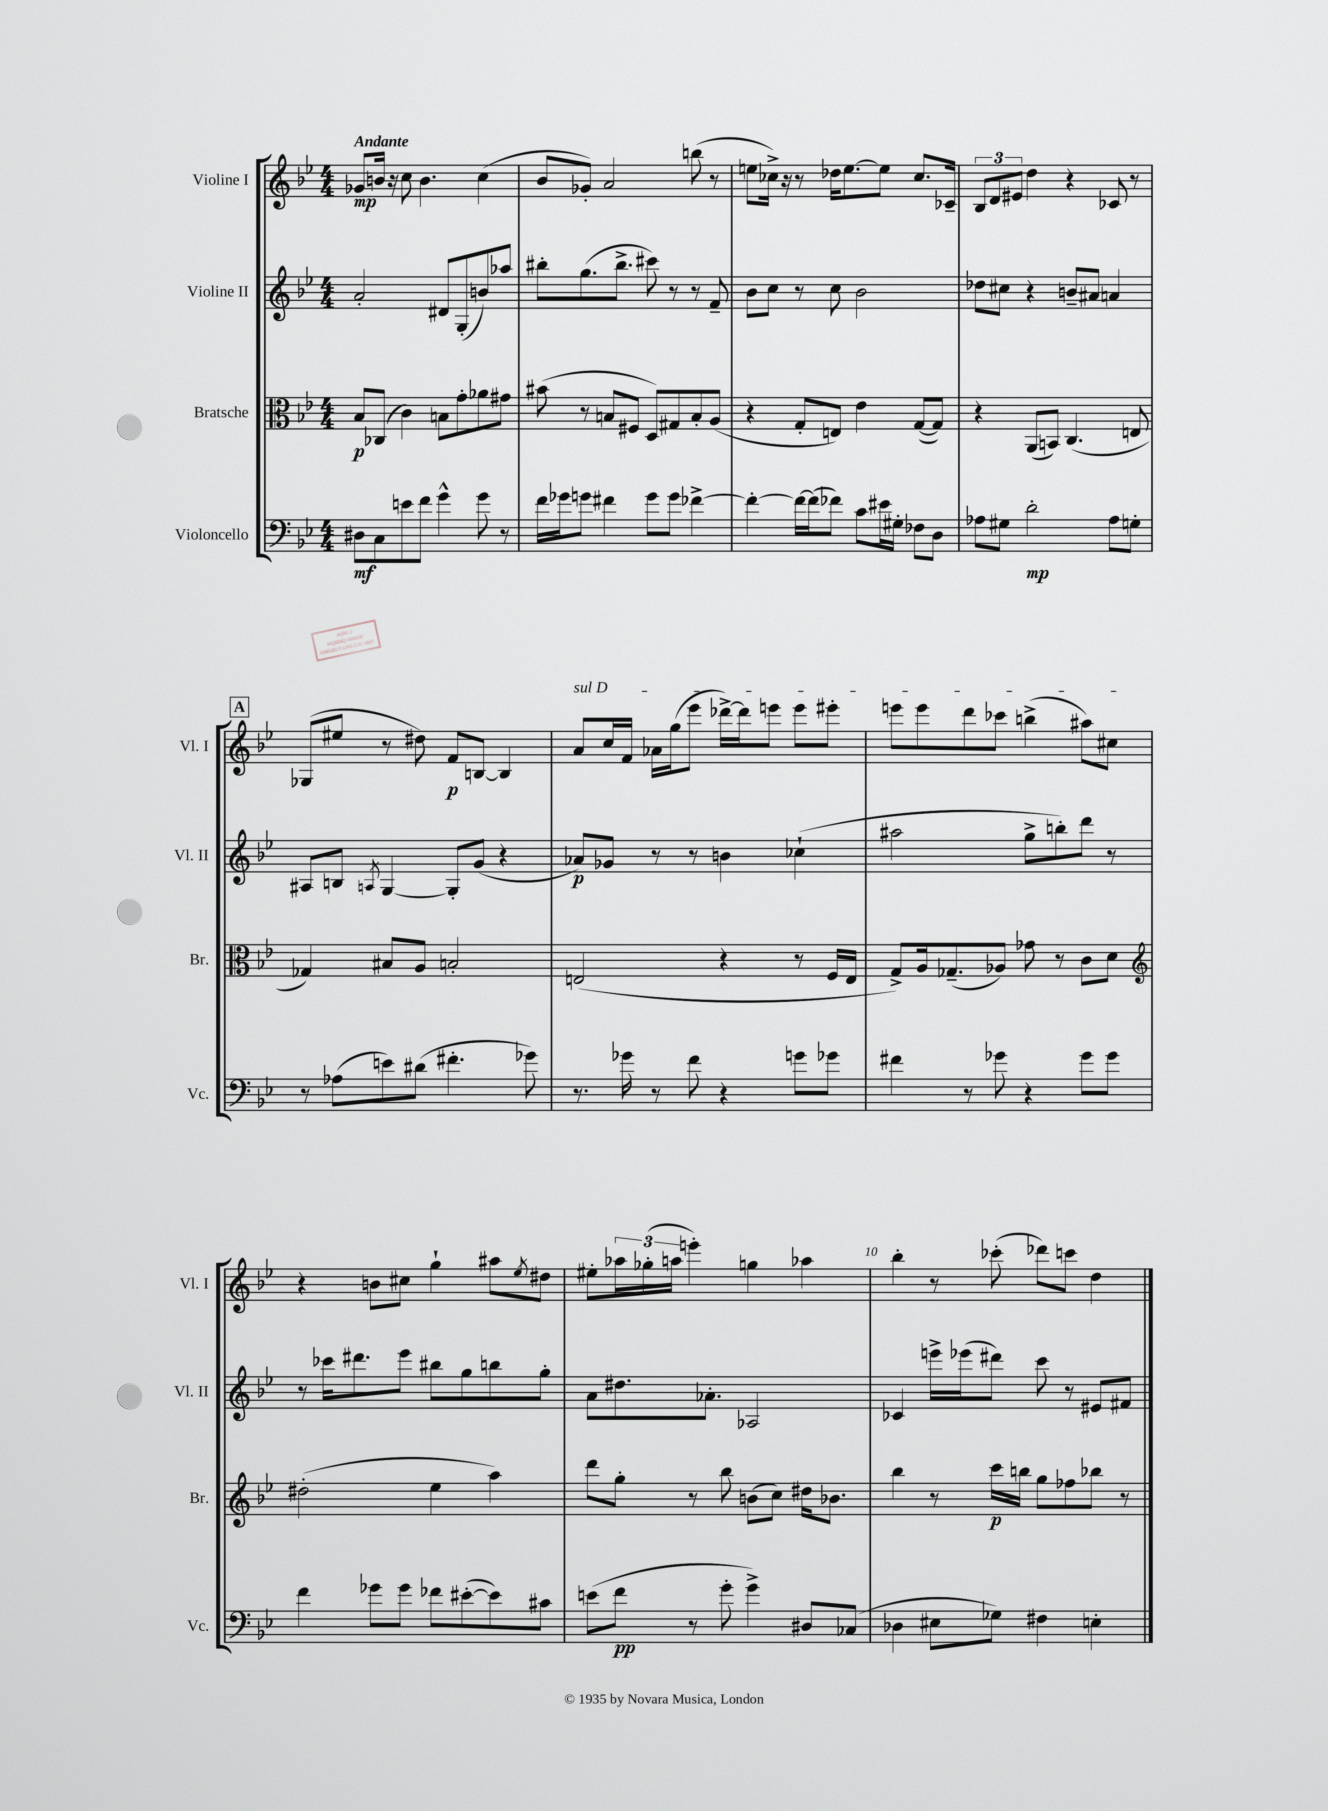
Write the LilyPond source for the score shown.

<<
\new StaffGroup <<
\new Staff = "s0" \with { instrumentName = "Violine I" shortInstrumentName = "Vl. I" } {
    \clef treble \key bes \major \numericTimeSignature \time 4/4 \tempo "Andante"
    ges'8\mp b'16 r16 c''8 b'4. c''4( |
    bes'8 ges'8-.) a'2 b''8( r8 |
    e''8 ces''16->) r16 r8 des''16 e''8.~ e''8 ces''8. ces'16-- |
    \tuplet 3/2 { bes8 d'8 eis'8 } d''4 r4 ces'8 r8 |
    \mark \markup { \box "A" } ges8( eis''8 r8 dis''8) f'8\p b8~ b4 |
    \once \override TextSpanner.bound-details.left.text = \markup { \italic "sul D" } a'8\startTextSpan c''16 f'16 aes'16 g''16( ees'''8 des'''16~->) des'''16 e'''8 e'''8 eis'''8-. |
    e'''8 e'''8 d'''8 ces'''8 b''4->( ais''8) cis''8\stopTextSpan |
    r4 b'8 cis''8 g''4-! ais''8 \acciaccatura { ees''8 } dis''8 |
    eis''8-. \tuplet 3/2 { aes''16 ges''16-.( a''16 } e'''4-.) g''4 aes''4 |
    bes''4-. r8 ces'''8-.( des'''8) c'''8 d''4 \bar "|." |
}
\new Staff = "s1" \with { instrumentName = "Violine II" shortInstrumentName = "Vl. II" } {
    \clef treble \key bes \major \numericTimeSignature \time 4/4
    a'2-. dis'8 g8-.( b'8) aes''8 |
    bis''8-. g''8.( bis''8.-> cis'''8) r8 r8 f'8-- |
    bes'8 c''8 r8 c''8 bes'2 |
    des''8 cis''8 r4 b'8-- ais'8 a'4 |
    \mark \markup { \box "A" } ais8 b8 \acciaccatura { a8 } g4~ g8-. g'8( r4 |
    aes'8\p) ges'8 r8 r8 b'4 ces''4-!( |
    ais''2 g''8-> b''8-.) d'''8 r8 |
    r8 ces'''16 dis'''8. ees'''8 bis''8 g''8 b''8 g''8-. |
    a'8 dis''8. aes'8.-. aes2 |
    ces'4 e'''16-> ees'''16( dis'''8) c'''8 r8 eis'8 fis'8 \bar "|." |
}
\new Staff = "s2" \with { instrumentName = "Bratsche" shortInstrumentName = "Br." } {
    \clef alto \key bes \major \numericTimeSignature \time 4/4
    bes8\p ces8( c'4) b8 g'8-. aes'8 gis'8 |
    bis'8( r8 b8 fis8 d8) gis8 b8-. a8( |
    r4 g8-. e8) ees'4 g8~( g8) |
    r4 a,8( b,8) c4.( e8 |
    \mark \markup { \box "A" } ges4) bis8 a8 b2-. |
    e2( r4 r8 f16 e16 |
    g8->) a16 ges8.--( aes8) ges'8 r8 c'8 d'8 |
    \clef treble dis''2-.( ees''4 a''4) |
    d'''8 g''8-. r8 bes''8 b'8( c''8) dis''16 bes'8. |
    bes''4 r8 c'''16\p b''16 g''8 fes''8 bes''8 r8 \bar "|." |
}
\new Staff = "s3" \with { instrumentName = "Violoncello" shortInstrumentName = "Vc." } {
    \clef bass \key bes \major \numericTimeSignature \time 4/4
    dis8\mf c8 e'8 f'8 g'4-^ g'8 r8 |
    f'16 ges'16 g'8 fis'4 g'8 g'8 fes'4~-> |
    fes'4~-. fes'16~ fes'16( fes'8) c'8 eis'16 gis16-. fes8 d8 |
    aes8 gis8 d'2-.\mp aes8 g8-. |
    \mark \markup { \box "A" } r8 aes8( e'8) dis'8( fis'4.-. ges'8) |
    r8. ges'16 r8 f'8 r4 g'8 ges'8 |
    fis'4 r8 ges'8 r4 ges'8 ges'8 |
    f'4 ges'8 ges'8 fes'8 eis'8~-.( eis'8) cis'8 |
    e'8( f'8\pp r8 g'8-. g'4->) dis8 ces8( |
    des4 eis8 ges8) fis4 e4-. \bar "|." |
}
>>
>>
\layout { \context { \Score \override BarNumber.break-visibility = ##(#f #t #t) barNumberVisibility = #(every-nth-bar-number-visible 5) } }
